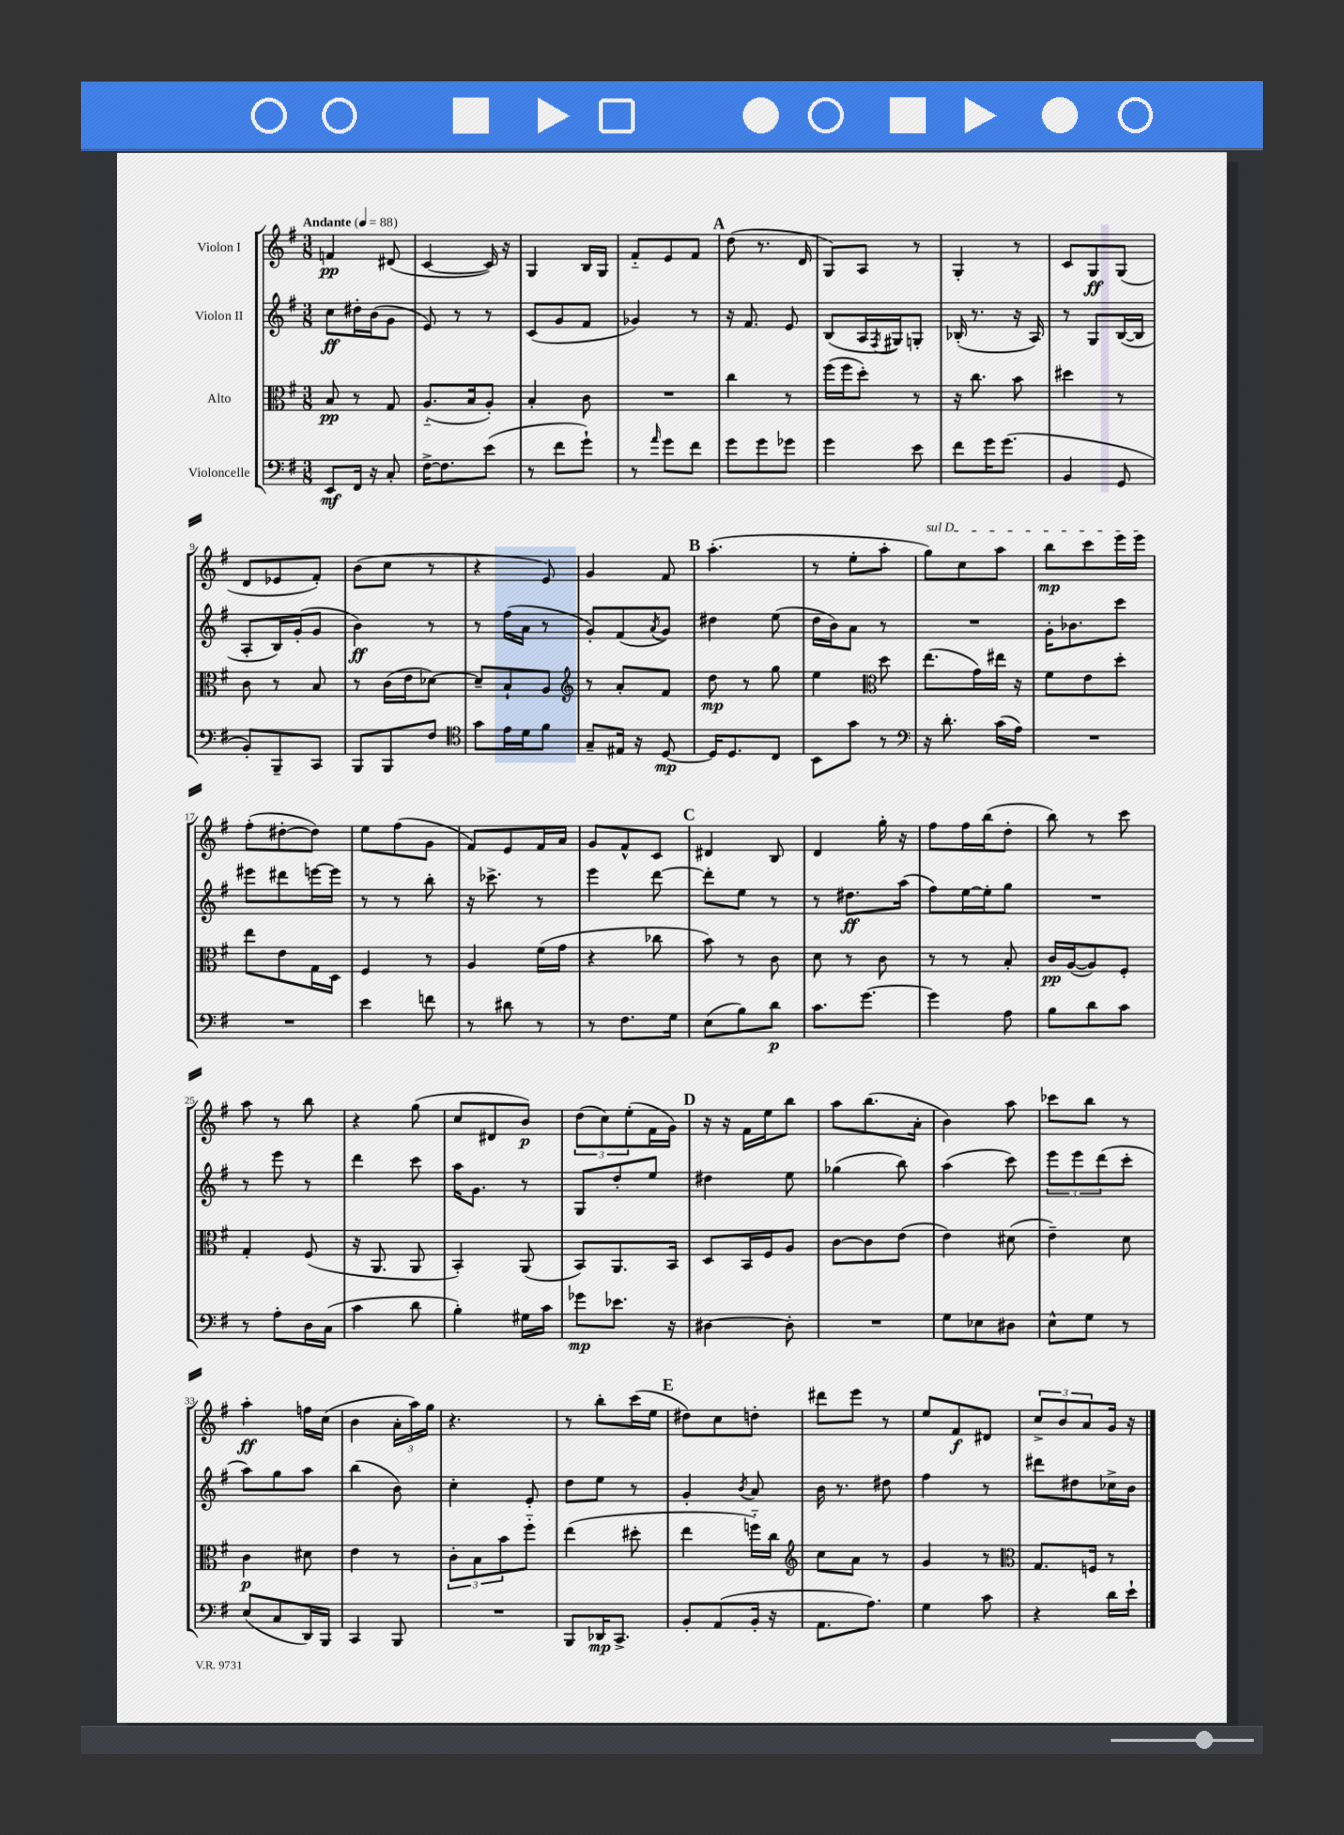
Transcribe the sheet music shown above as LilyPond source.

<<
\new StaffGroup <<
\new Staff = "s0" \with { instrumentName = "Violon I" } {
    \clef treble \key g \major \numericTimeSignature \time 3/8 \tempo "Andante" 4 = 88
    f'4\pp dis'8( |
    c'4~ c'16) r16 |
    g4 b16 g16 |
    fis'8-_ e'8 fis'8 |
    \mark \markup { \bold "A" } d''8( r8. d'16 |
    g8) a8 r8 |
    g4-. r8 |
    c'8 g8\ff g8( |
    d'8 ees'8 fis'8-.) |
    b'8( c''8 r8 |
    r4 e'8) |
    g'4 fis'8 |
    \mark \markup { \bold "B" } a''4.-.( |
    r8 e''8-. a''8-. |
    \once \override TextSpanner.bound-details.left.text = \markup { \italic "sul D" } g''8\startTextSpan) c''8 a''8 |
    b''8\mp c'''8 e'''16 e'''16\stopTextSpan |
    fis''8-.( dis''8~-. dis''8) |
    e''8 fis''8( g'8 |
    fis'8) e'8 fis'16 a'16 |
    g'8 fis'8-^ c'8 |
    \mark \markup { \bold "C" } dis'4 b8 |
    d'4 g''16-. r16 |
    fis''8 fis''16 b''16( d''8-. |
    b''8) r8 c'''8 |
    a''8 r8 b''8 |
    r4 g''8( |
    c''8 dis'8 b'8\p) |
    \tuplet 3/2 { d''8( c''8) e''8-.( } fis'16 g'16) |
    \mark \markup { \bold "D" } r16 r16 fis'16 e''16 b''8 |
    a''8 b''8.( a'16-. |
    b'4) a''8 |
    ces'''8 b''8 r8 |
    a''4-.\ff f''16 c''16( |
    b'4 \tuplet 3/2 { a'16-. a''16) g''16 } |
    r4. |
    r8 b''8-. c'''16( e''16 |
    \mark \markup { \bold "E" } dis''8) c''8 d''8-. |
    dis'''8 e'''8 r8 |
    e''8 fis'8\f dis'8 |
    \tuplet 3/2 { c''8-> b'8 a'8 } g'16 r16 \bar "|." |
}
\new Staff = "s1" \with { instrumentName = "Violon II" } {
    \clef treble \key g \major \numericTimeSignature \time 3/8
    c''8\ff dis''16-. b'16( g'8 |
    e'8) r8 r8 |
    c'8( g'8 fis'8 |
    ges'4) r8 |
    \mark \markup { \bold "A" } r16 fis'8. e'8 |
    b8( a16 \acciaccatura { fis8 } gis16) g8-. |
    bes16-.( r8. r16 a16) |
    r8 g8 b16~( b16 |
    a8-. b16) g'16-.( g'8 |
    b'4\ff) r8 |
    r8 fis''16( a'16 r8 |
    g'8-.) fis'8( \acciaccatura { a'8 } g'8) |
    \mark \markup { \bold "B" } dis''4 e''8( |
    d''16 b'16) a'8 r8 |
    R4. |
    g'16-. bes'8. c'''8 |
    eis'''8 dis'''8 e'''16~ e'''16 |
    r8 r8 b''8-. |
    r16 ces'''8.-> r8 |
    e'''4 d'''8~ |
    \mark \markup { \bold "C" } d'''8-. e''8 r8 |
    r8 dis''8.\ff a''16( |
    fis''8) e''16~ e''16-. g''8 |
    R4. |
    r8 e'''8 r8 |
    d'''4 c'''8 |
    a''16 g'8. r8 |
    g8 d''8-. e''8 |
    \mark \markup { \bold "D" } dis''4 e''8 |
    ges''4( b''8) |
    a''4( c'''8) |
    \tuplet 3/2 { e'''8 e'''8 d'''8( } c'''8-. |
    a''8) g''8 a''8 |
    b''4( b'8) |
    c''4-. e'8-. |
    d''8 e''8 r8 |
    \mark \markup { \bold "E" } g'4-. \acciaccatura { b'8 } a'8 |
    b'16 r8. dis''8 |
    fis''4 r8 |
    dis'''8 dis''8 ces''16-> b'16 \bar "|." |
}
\new Staff = "s2" \with { instrumentName = "Alto" } {
    \clef alto \key g \major \numericTimeSignature \time 3/8
    b8\pp r8 g8 |
    a8.-_( b16 a8-.) |
    b4-. c'8 |
    R4. |
    \mark \markup { \bold "A" } c''4 r8 |
    fis''16( fis''16 d''8-.) r8 |
    r16 c''8. b'8 |
    dis''4 r8 |
    c'8 r8 b8 |
    r8 c'16( e'16 des'8~) |
    des'8-- b8-! a8 |
    \clef treble r8 a'8-. fis'8 |
    \mark \markup { \bold "B" } d''8\mp r8 g''8 |
    e''4 \clef alto d''8 |
    e''8.( g'16) eis''16 r16 |
    fis'8 e'8 d''8-. |
    e''8 e'8 g16 d16 |
    fis4 r8 |
    a4 fis'16( g'16 |
    r4 ces''8 |
    \mark \markup { \bold "C" } b'8) r8 c'8 |
    d'8 r8 c'8 |
    r8 r8 b8-. |
    c'16\pp a16~( a8) fis8-. |
    g4-. fis8( |
    r16 a,8. a,8 |
    b,4-.) a,8( |
    b,8) a,8. b,16 |
    \mark \markup { \bold "D" } d8 b,16 fis16 a8 |
    c'8~ c'8 e'8( |
    e'4) dis'8( |
    e'4--) d'8 |
    c'4\p dis'8 |
    e'4 r8 |
    \tuplet 3/2 { c'8-. b8 b'8 } fis''8-_ |
    e''4( dis''8-. |
    \mark \markup { \bold "E" } e''4 f''16-_) c''16 |
    \clef treble c''8 a'8 r8 |
    g'4 r8 |
    \clef alto g8. f16 r8 \bar "|." |
}
\new Staff = "s3" \with { instrumentName = "Violoncelle" } {
    \clef bass \key g \major \numericTimeSignature \time 3/8
    e,8\mf fis,16 r16 c8-. |
    fis16~-> fis8. e'8( |
    r8 fis'8 g'8-!) |
    r8 \grace { a'16 } g'8 fis'8 |
    \mark \markup { \bold "A" } g'8 g'8 ges'8 |
    g'4 e'8 |
    fis'8 g'16 g'8.( |
    b,4 g,8 |
    b,8-.) b,,8-- c,8 |
    b,,8 b,,8 fis8 |
    \clef tenor g'8 e'16 d'16 fis'8 |
    g8-- eis16 r16 d8~\mp |
    \mark \markup { \bold "B" } d16 d8. c8 |
    b,8 g'8 r8 |
    \clef bass r16 d'8.-. c'16( a16) |
    R4. |
    R4. |
    e'4 f'8 |
    r8 dis'8 r8 |
    r8 fis8. g16 |
    \mark \markup { \bold "C" } e8( b8) d'8\p |
    c'8. g'8.~ |
    g'4 a8 |
    b8 d'8 c'8 |
    r8 a8-. d16 c16( |
    c'4 d'8 |
    b4-.) gis16 c'16 |
    ges'8\mp ees'8. r16 |
    \mark \markup { \bold "D" } dis4~ dis8-. |
    R4. |
    g8 ees8 dis8 |
    e8-^ g8 r8 |
    e8( c8 d,16) b,,16 |
    c,4 b,,8 |
    R4. |
    b,,8 des,16\mp c,8.-> |
    \mark \markup { \bold "E" } b,8-. a,8( b,16-. r16 |
    a,8. a8.) |
    g4 c'8 |
    r4 d'16 e'16-! \bar "|." |
}
>>
>>
